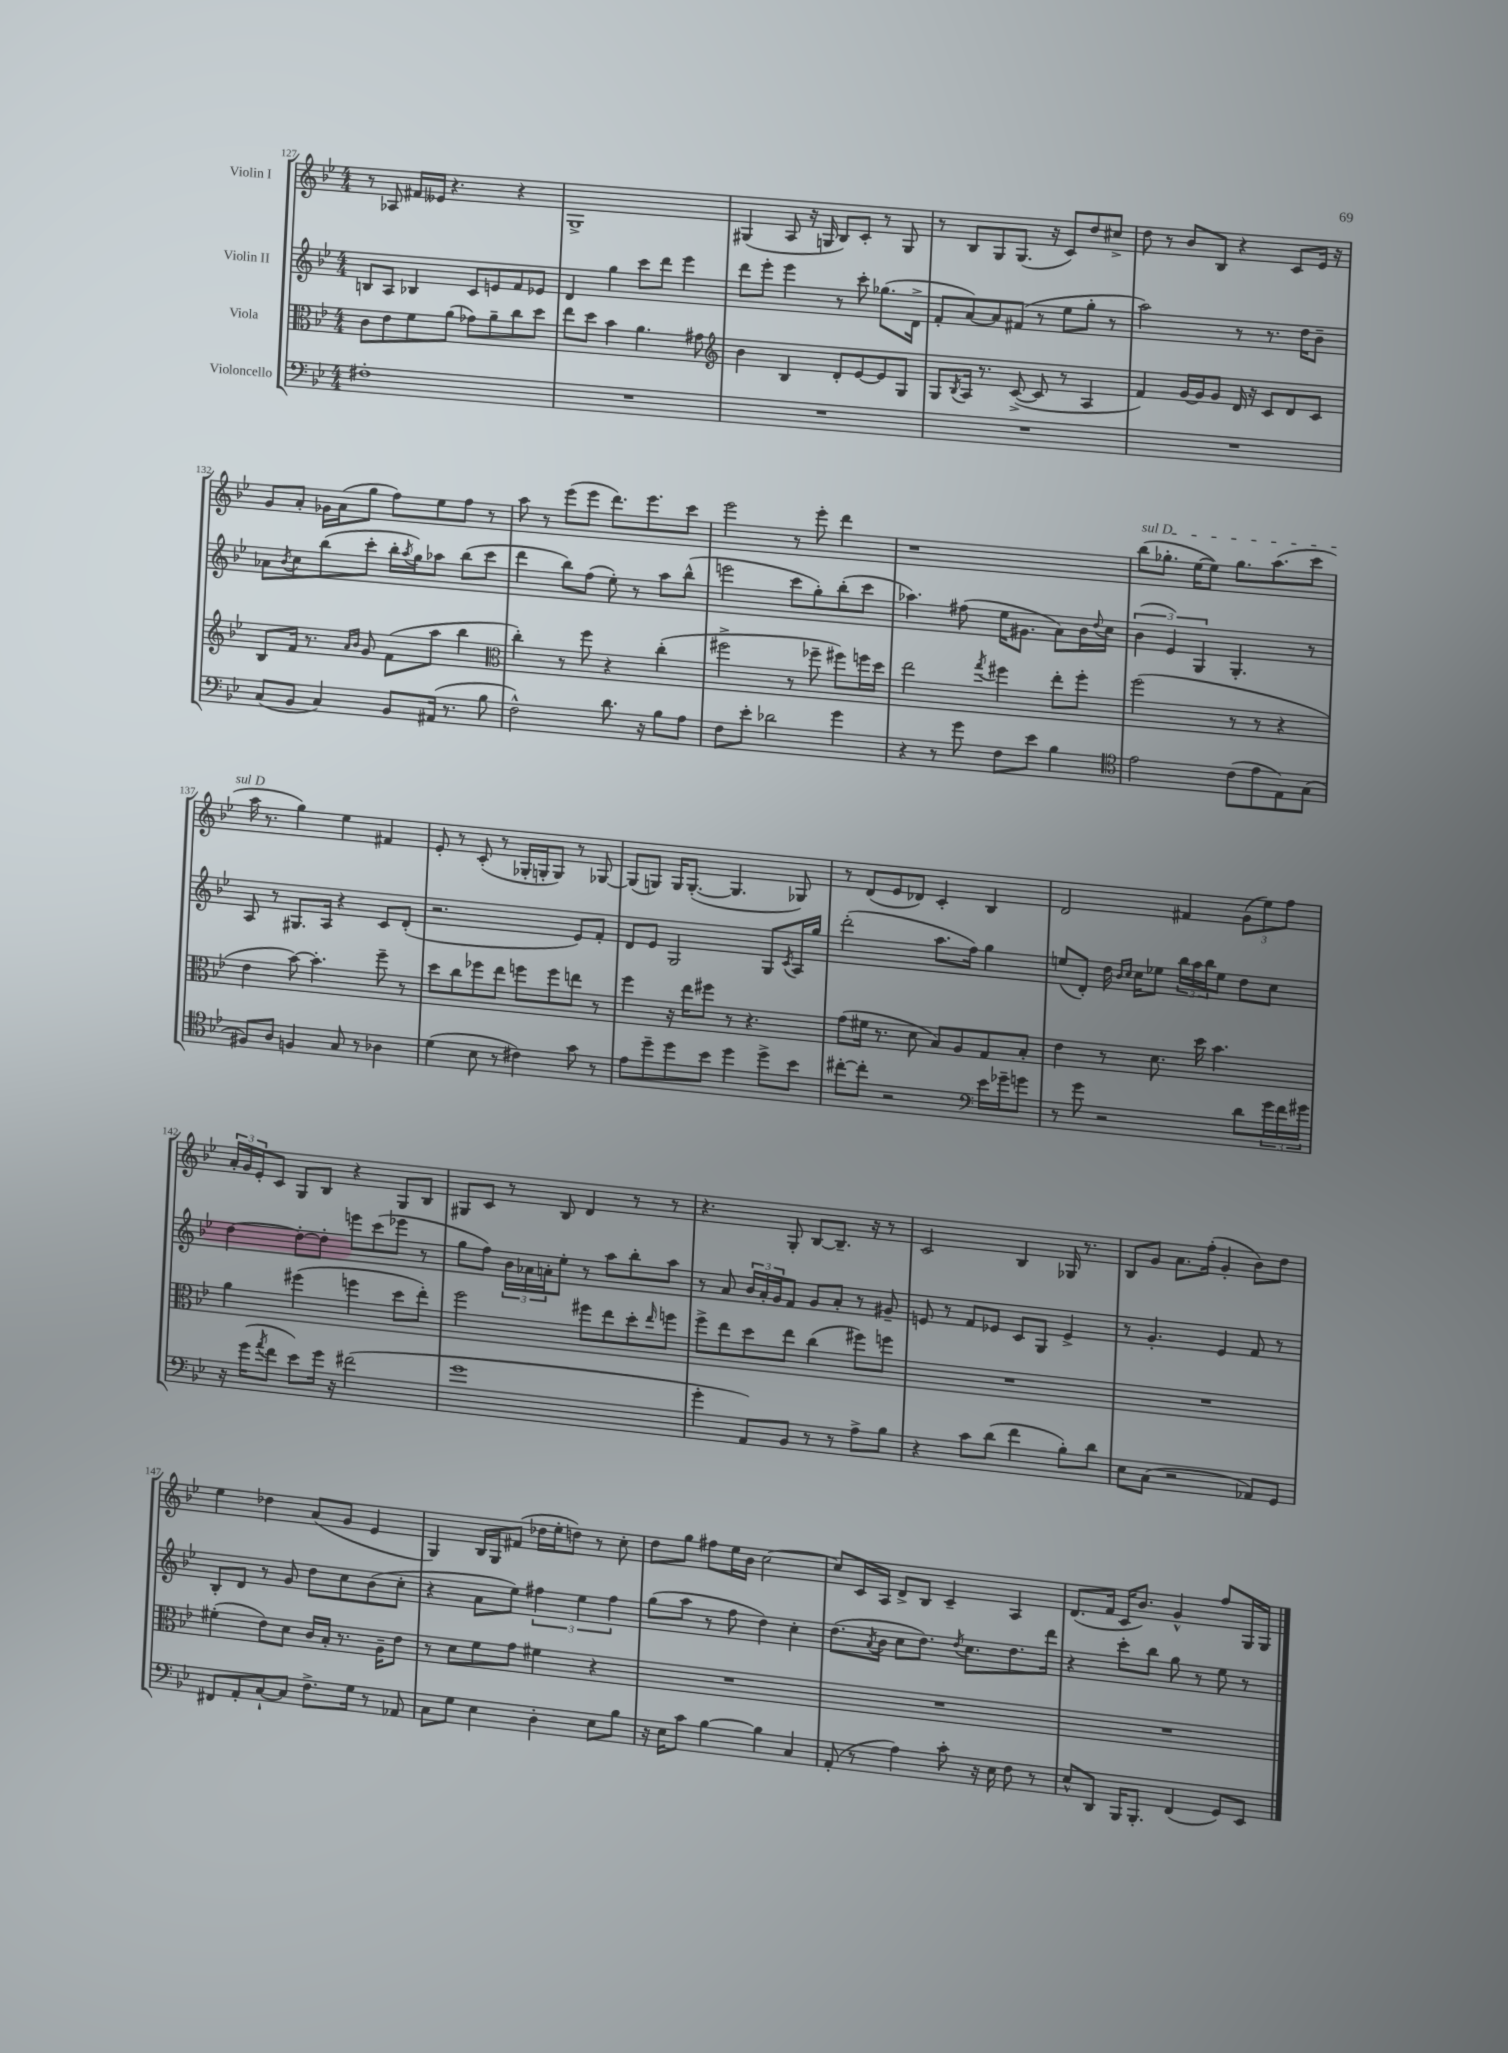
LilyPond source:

<<
\new StaffGroup <<
\new Staff = "s0" \with { instrumentName = "Violin I" } {
    \clef treble \key bes \major \numericTimeSignature \time 4/4
    r8 aes8 fis'16 eeses'16 r4. r4 |
    g1-> |
    gis4( a8 r16 g16 bes8) c'8-. r8 g8 |
    r8 bes8 g8 g8.( r16 c'8) d''8 cis''8-> |
    d''8 r8 bes'8 bes8 r4 c'8 ees'16 r16 |
    g'8 a'8-. ges'16 a'16( g''8 f''8) ees''8 f''8 r8 |
    a''8 r8 ees'''8( ees'''8 d'''8.) ees'''8. c'''8 |
    ees'''2 r8 ees'''8-. d'''4 |
    r1 |
    \once \override TextSpanner.bound-details.left.text = \markup { \italic "sul D" } bes''8\startTextSpan( ges''8.-. ees''16~ ees''8) ges''8. a''8.( c'''8 |
    a''16\stopTextSpan r8. g''4) ees''4 fis'4 |
    ees'8-. r8 c'8-.( r8 ges16-. g16-. g8) r8 ges8~ |
    ges8( g8) g16 g8.~-.( g4. ges8) |
    r8 d'8( ees'8 des'8) c'4-. bes4 |
    d'2 fis'4 \tuplet 3/2 { g'8( ees''8) f''8 } |
    \tuplet 3/2 { a'16-. g'16 ees'16-. } c'8 g8 bes8 r4 g8 bes8 |
    gis8 c'8 r8 bes8 d'4 r8 r8 |
    r4. g8-. bes8~ bes8.-- r16 r8 |
    c'2 bes4 ges16 r8. |
    bes8 g'8 a'8. f''16-.( g'4-. bes'8) d''8 |
    ees''4 des''4 a'8( g'8 ees'4 |
    g4) bes16 g16 fis'8( des''16 ees''16-. d''8) r8 c''8-. |
    d''8 g''8 fis''8 ees''16 bes'16 c''2~ |
    c''8 c'16 a16 d'8-> bes8 c'4-- a4 |
    d'8.( f'16 c'16 bes'8.) g'4-^ f''8 g16 g16 \bar "|." |
}
\new Staff = "s1" \with { instrumentName = "Violin II" } {
    \clef treble \key bes \major \numericTimeSignature \time 4/4
    b8 a8 bes4 c'8 e'8 f'8 ees'8 |
    d'4 g''4 c'''8 d'''8 ees'''4 |
    d'''8 ees'''8-. ees'''4 r8 c'''8-. ges''8.( d'16-> |
    f'8-. a'8~) a'8 fis'8( r8 ees''8 g''8-. r8 |
    a''2) r8 r8. d''16 bes'8-- |
    aes'8 \acciaccatura { bes'8 } c''8 bes''8( c'''8-. bes''16-. \acciaccatura { a''8 } g''16) aes''8 bes''8( c'''8 |
    d'''4 bes''8) f''8( ees''8-.) r8 a''8 bes''8-^( |
    e'''2 c'''8 g''8-.) bes''8-.( c'''8 |
    aes''4.) fis''8( ees''16 gis'8. a'8) bes'16 \appoggiatura { d''8 } c''16 |
    \tuplet 3/2 { bes'4( ees'4) g4 } g4.-. r8 |
    a8 r8 gis8. a16 r4 c'8 d'8-.( |
    r2. ees'8) f'8-. |
    d'8 ees'8 g2 g8 \acciaccatura { c'8 } a16 g''16 |
    d'''2-.( a''8. f''16) g''4 |
    e''8( d'8-.) d''16 \grace { bes'16 c''16 } c''16 ees''8 \tuplet 3/2 { bes''16 a''16 bes''16 } ees''8 d''8 c''8 |
    d''4~ d''8~-. d''8-. e'''8 c'''8( ees'''8 r8 |
    g''8 f''8) \tuplet 3/2 { bes'16 aes'16 a'16-. } ees''8-. r8 a''8 bes''8-. a''8 |
    r8 a'8 \tuplet 3/2 { bes'16 a'16-. g'16 } f'8 g'8 a'8-. r8 gis'8-- |
    e'8 r8 f'8 ees'8 c'8 g8 ees'4-> |
    r8 g'4.-. ees'4 f'8 r8 |
    bes8-. d'8 r8 g'8 d''8 c''8 bes'8( c''8-. |
    r4 a'8 ees''8) \tuplet 3/2 { fis''4 ees''4 fis''4 } |
    g''8( a''8 r8 f''8 d''4) c''4-. |
    d''8.( \acciaccatura { a'8 } bes'16 c''8 d''8.) \acciaccatura { d''8 } c''8. d''8. d'''16 |
    r4 c'''8-. bes''8 g''8 r8 ees''8 r8 \bar "|." |
}
\new Staff = "s2" \with { instrumentName = "Viola" } {
    \clef alto \key bes \major \numericTimeSignature \time 4/4
    c'8 ees'8 f'8 a'8( ges'8) a'8-- c''8 d''8 |
    ees''8 d''8 bes'4 a'4. gis'8 |
    \clef treble bes'4 bes4 d'8-. ees'8~ ees'8 g8 |
    g8 \acciaccatura { bes8 } a16 r8. c'8~->( c'8 r8 a4 |
    f'4) g'16~ g'16 g'8 d'16 r16 c'8 d'8 c'8 |
    bes8 f'16 r8. \grace { a'16 bes'16 } g'8 f'8( a''8 bes''4 |
    \clef alto c''4-.) r8 f''8 r4 c''4-.( |
    fis''2-> r8 fes''8-- fis''8) f''16 d''16 |
    ees''2 \acciaccatura { g''8 } fis''4 ees''8-. fis''8-. |
    f''2( r8 r8 r4 |
    ees'4 bes'8~) bes'4.-. f''8-- r8 |
    d''8 c''8 fes''8 ees''8 f''8 f''8 e''8 r8 |
    f''4 r16 ees''16 fis''8 r8 r4. |
    g'8( fis'16 r8. d'8 bes8) a8 g8 bes8-. |
    ees'4 r8 d'8. d''16 bes'4. |
    a'4 fis''4( f''4 d''8 ees''8-.) |
    f''2 fis''8 ees''8 d''8-. \grace { ees''16 } f''8 |
    f''8-> ees''8 d''8 ees''8 c''4( fis''8) f''8 |
    R1 |
    R1 |
    fis'4-.( ees'8) d'8 c'16 bes16-. r8. a16-- ees'8 |
    r8 d'8 f'8 g'8 fis'4 r4 |
    R1 |
    R1 |
    R1 \bar "|." |
}
\new Staff = "s3" \with { instrumentName = "Violoncello" } {
    \clef bass \key bes \major \numericTimeSignature \time 4/4
    fis1-. |
    R1 |
    R1 |
    R1 |
    R1 |
    c8( bes,8 c4) bes,8 ais,16( r8. bes8 |
    f2-^) d'8. r16 bes8 a8 |
    f8 ees'8-. des'2 g'4 |
    r4 r8 g'8 f8 ees'8 bes4 |
    \clef tenor ees'2 c'8( ees'8 ees8) g8( |
    fis8) a8 f4 g8 r8 aes4 |
    d'4( bes8 r8 cis'4) g'8 r8 |
    ees'8 d''8-- d''8 bes'8 d''4 d''8-> bes'8 |
    cis''8~-. cis''8-. r2 \clef bass ees'16 ges'16-- g'8 |
    r8 g'8 r2 d'8 \tuplet 3/2 { g'16 f'16 gis'16 } |
    r16 g'16( \acciaccatura { a'8 } f'8 ees'8) g'16 r16 fis'2( |
    g'1 |
    g'4-. a,8) bes,8 r8 r8 a8-> bes8 |
    r4 c'8 d'8( f'4 bes8-.) d'8 |
    ees8 c8( r2 aes,8) g,8 |
    fis,8 a,8-. c8~-! c8 f8.-> g16 r8 aes,8 |
    c8 g8 ees4 d4-. ees8 bes8 |
    r16 ees16 c'8 bes4~ bes4 c4 |
    a,8-.( r8 a4) c'8-. r16 ees16 f8 r8 |
    ees8-^ d,8 bes,,16 bes,,8.-. f,4( g,8) ees,8 \bar "|." |
}
>>
>>
\layout { \context { \Score currentBarNumber = #127 } }
